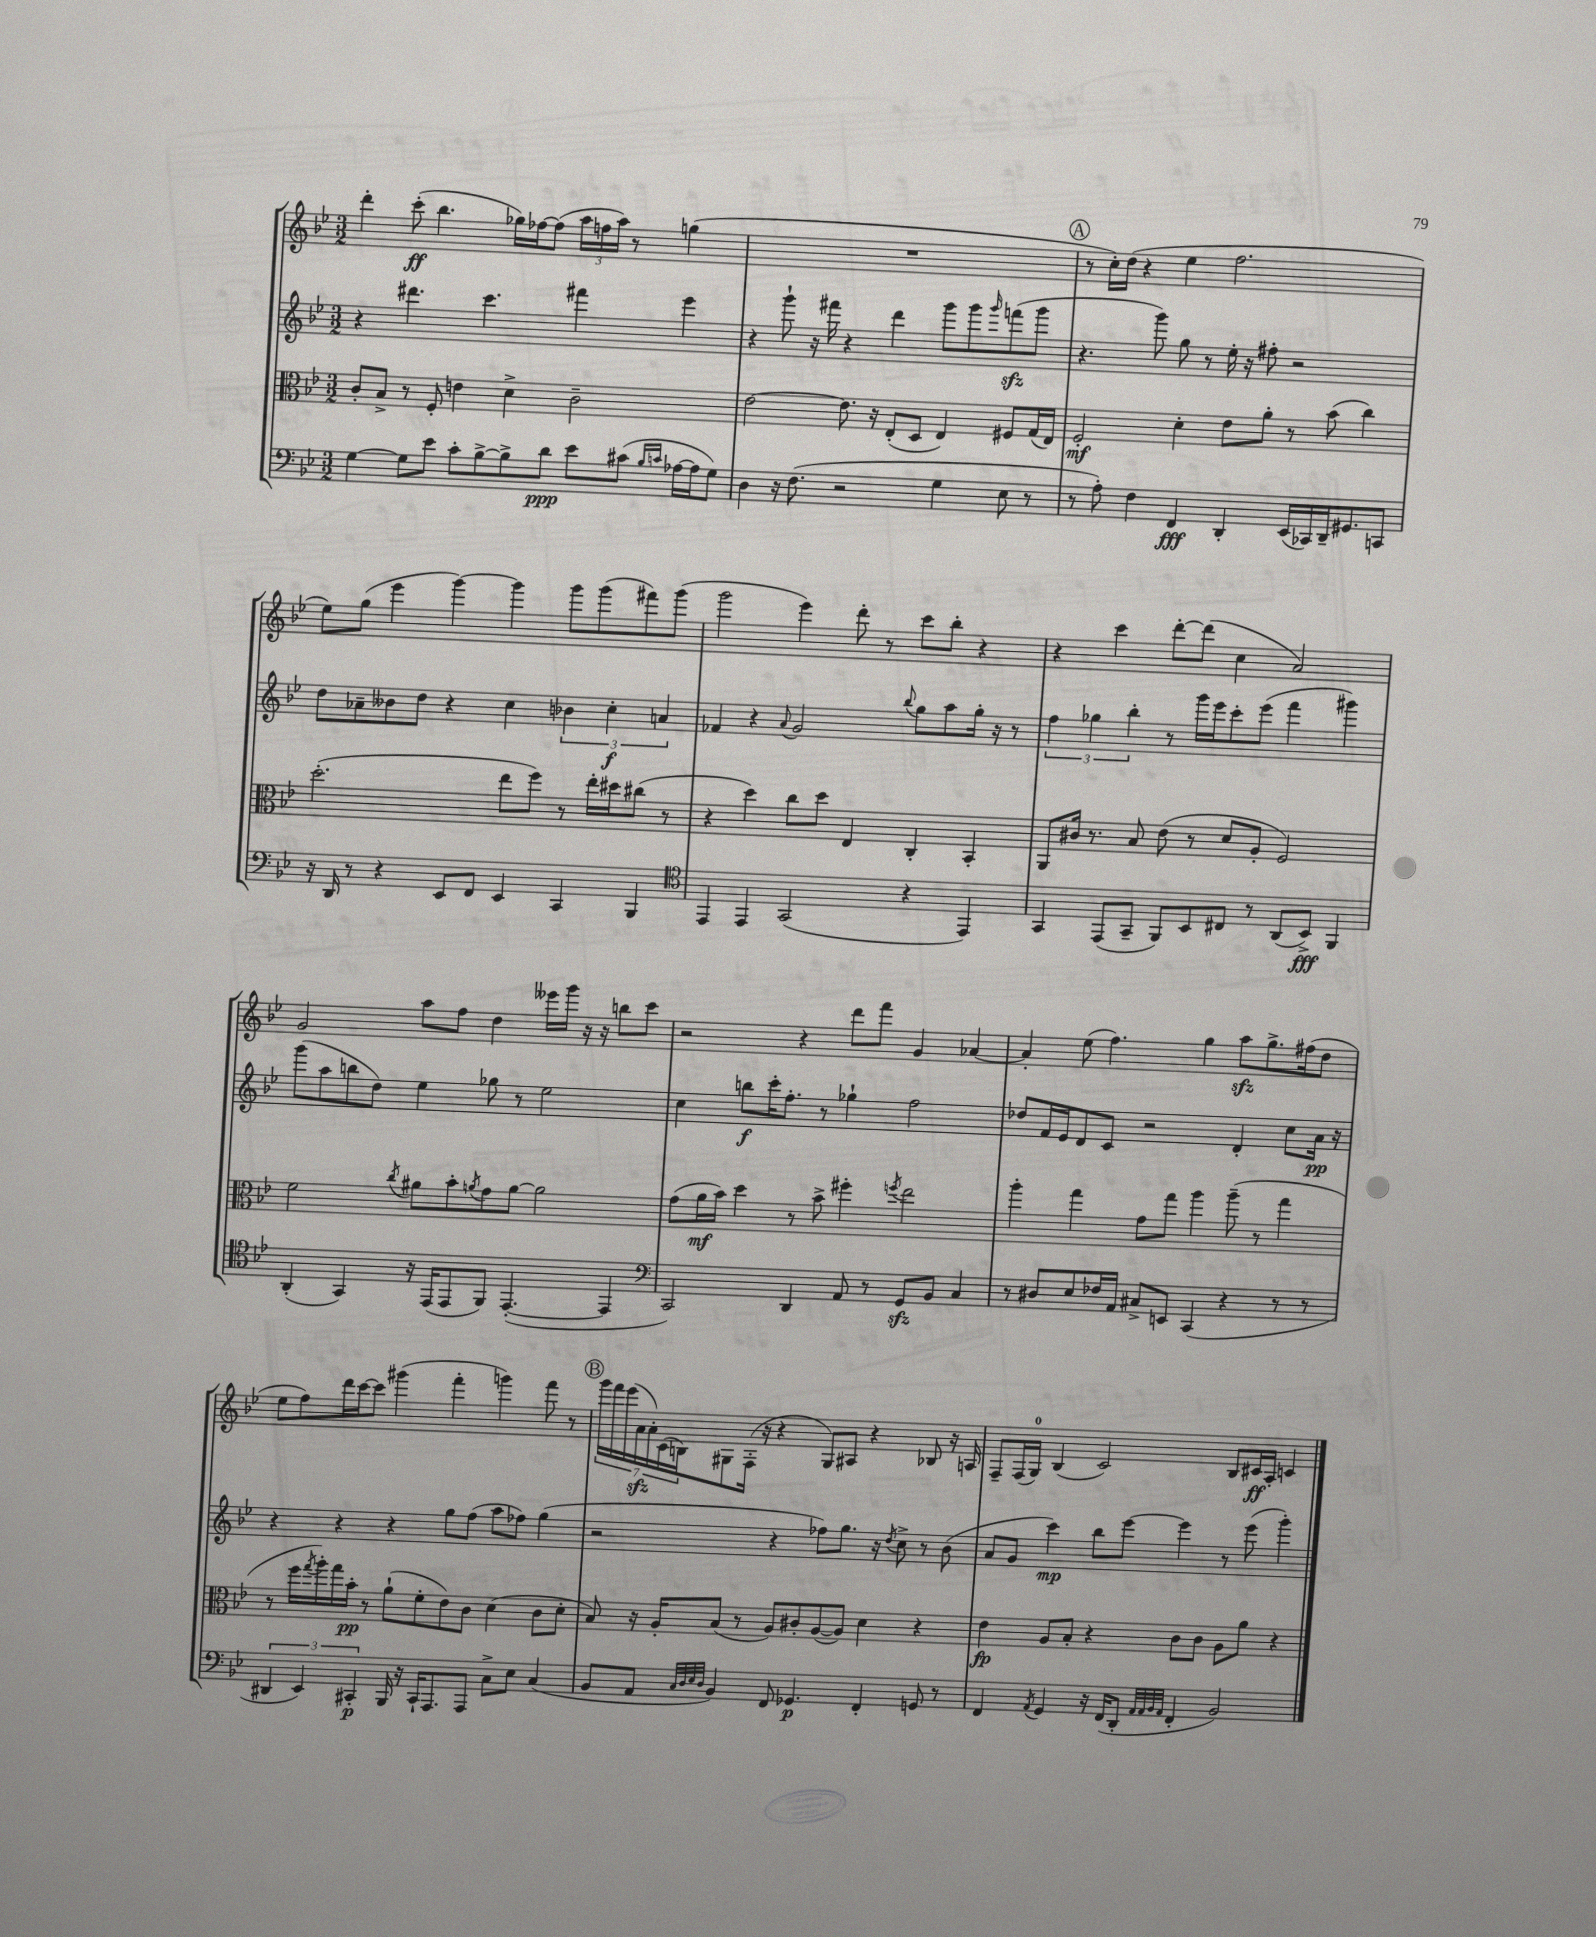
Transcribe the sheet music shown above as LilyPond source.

<<
\new StaffGroup <<
\new Staff = "s0" {
    \clef treble \key bes \major \numericTimeSignature \time 3/2
    d'''4-. c'''8-.\ff( bes''4. ges''16) fes''16~ fes''8( \tuplet 3/2 { a''16 f''16 a''16) } r8 g''4( |
    R1. |
    \mark \markup { \circle "A" } r8 c''16-.) d''16( r4 ees''4 f''2. |
    ees''8) g''8( ees'''4 g'''4~) g'''4 g'''8 g'''8( fis'''8) g'''8( |
    g'''2 ees'''4) d'''8-. r8 c'''8 bes''8-. r4 |
    r4 c'''4 d'''8~-. d'''8( c''4 a'2) |
    g'2 a''8 f''8 d''4 eeses'''16 g'''16 r16 r16 b''8 c'''8 |
    r2 r4 d'''8 f'''8 g'4 aes'4~ |
    aes'4-. ees''8( f''4.) g''4 a''8\sfz g''8.-> fis''16( d''8 |
    ees''8 f''8) d'''16 c'''16~ c'''8 gis'''4( f'''4-. g'''4) f'''8 r8 |
    \mark \markup { \circle "B" } \tuplet 7/4 { g'''16 f'''16 ees'''16( a'16\sfz a'16-.) c'16( b16) } gis8 f16-.( r16 r4 gis8) ais8 r4 bes8 r16 a16 |
    f8-- f16( g16-0) bes4( c'2) bes8 cis'16\ff a16-. c'4 \bar "|." |
}
\new Staff = "s1" {
    \clef treble \key bes \major \numericTimeSignature \time 3/2
    r4 dis'''4. c'''4. fis'''4 ees'''4 |
    r4 g'''8-! r16 fis'''16 r4 d'''4 g'''8 g'''8 \grace { g'''16 } f'''8\sfz( g'''8 |
    \mark \markup { \circle "A" } r4. g'''8) g''8 r8 ees''16-. r16 fis''8-. r2 |
    d''8 aes'8-- beses'8 d''8 r4 c''4 \tuplet 3/2 { bes'4 c''4-.\f a'4 } |
    fes'4 r4 \appoggiatura { a'8 } g'2 \appoggiatura { bes''8 } g''8 a''8 g''16-. r16 r8 |
    \tuplet 3/2 { f''4 ges''4 bes''4-. } r8 g'''16 ees'''16 c'''8-. ees'''8( f'''4 gis'''4) |
    g'''8( a''8 b''8 d''8) ees''4 ges''8 r8 ees''2 |
    c''4 b''8\f c'''16-. f''8.-. r8 ges''4-! f''2 |
    des''8 f'16 ees'16 d'8 c'8 r2 d'4-. c''8 a'16\pp r16 |
    r4 r4 r4 g''8 f''8( a''8 fes''8) g''4( |
    \mark \markup { \circle "B" } r2 r4 fes''8) g''8. r16 \acciaccatura { d''8 } c''8-> r8 bes'8( |
    a'8 g'8 c'''4\mp) bes''8 ees'''8~ ees'''4 r8 ees'''8( g'''4-.) \bar "|." |
}
\new Staff = "s2" {
    \clef alto \key bes \major \numericTimeSignature \time 3/2
    c'8-. bes8-> r8 f8-. e'4 d'4-> c'2-- |
    ees'2~ ees'8. r16 ees8-.( d8 ees4) fis8 g16( ees16) |
    \mark \markup { \circle "A" } f2-.\mf d'4-. ees'8 a'8-. r8 bes'8( c''4) |
    d''2.-.( ees''8 f''8) r8 ees''16-. dis''16 cis''8( r8 |
    r4 d''4) c''8 d''8 ees4 c4-. bes,4-. |
    a,8 cis'16 r8. bes8 ees'8( r8 d'8 a8-. f2) |
    f'2 \acciaccatura { c''8 } ais'8 bes'8-. \acciaccatura { a'8 } g'8 a'8~ a'2 |
    g'8( a'16\mf bes'16) d''4 r8 bes'8-> fis''4-. \acciaccatura { f''8 } ees''2 |
    a''4-. g''4 g'8 g''8 a''4 a''8--( r8 g''4 |
    r8 f''16 \acciaccatura { g''8 } a''16-.) g''16 bes'16-.\pp r8 a'8-!( f'8-. ees'8) c'8 d'4( c'8 d'8-. |
    \mark \markup { \circle "B" } bes8) r16 a16-. bes8( r8 a8) cis'8-. a8~( a8) d'4 r4 |
    ees'4\fp a8 bes8-. r4 c'8 c'8 a8 a'8 r4 \bar "|." |
}
\new Staff = "s3" {
    \clef bass \key bes \major \numericTimeSignature \time 3/2
    g4~ g8 ees'8 c'8-. bes8~-> bes8-> d'8\ppp ees'8 cis'8( \grace { bes16 c'16 } aes16~ aes16 g8) |
    d4 r16 f8.( r2 g4 ees8 r8 |
    \mark \markup { \circle "A" } r8 a8-.) f4 f,4\fff d,4-. ees,16( ces,16) d,16-- gis,8. c,8 |
    r16 d,16 r8 r4 ees,8 f,8 ees,4 c,4 bes,,4 |
    \clef tenor ees,4 ees,4 g,2( r4 ees,4) |
    g,4 ees,8( g,8-- f,8) bes,8 cis8 r8 a,8( bes,8->\fff) f,4 |
    a,4-.( g,4) r16 ees,16( ees,8 f,8) ees,4.~-.( ees,4 |
    \clef bass c,2) d,4 a,8 r8 g,8\sfz bes,8 c4 |
    r8 dis8 ees8 fes16 a,16 cis8-> e,8 c,4( r4 r8 r8 |
    \tuplet 3/2 { dis,4 ees,4) cis,4-.\p } bes,,16 r16 cis,16-! a,,8. a,,8 c8-> ees8 c4( |
    \mark \markup { \circle "B" } bes,8 a,8 \grace { c32 d32 ees32 d32 } bes,4) f,8 ges,4.\p f,4-. g,8 r8 |
    f,4 \acciaccatura { a,8 } g,4 r16 f,16( d,8-. \grace { a,32 a,32 bes,32 a,32 } f,4-. bes,2) \bar "|." |
}
>>
>>
\layout { \context { \Score \remove "Bar_number_engraver" } }
